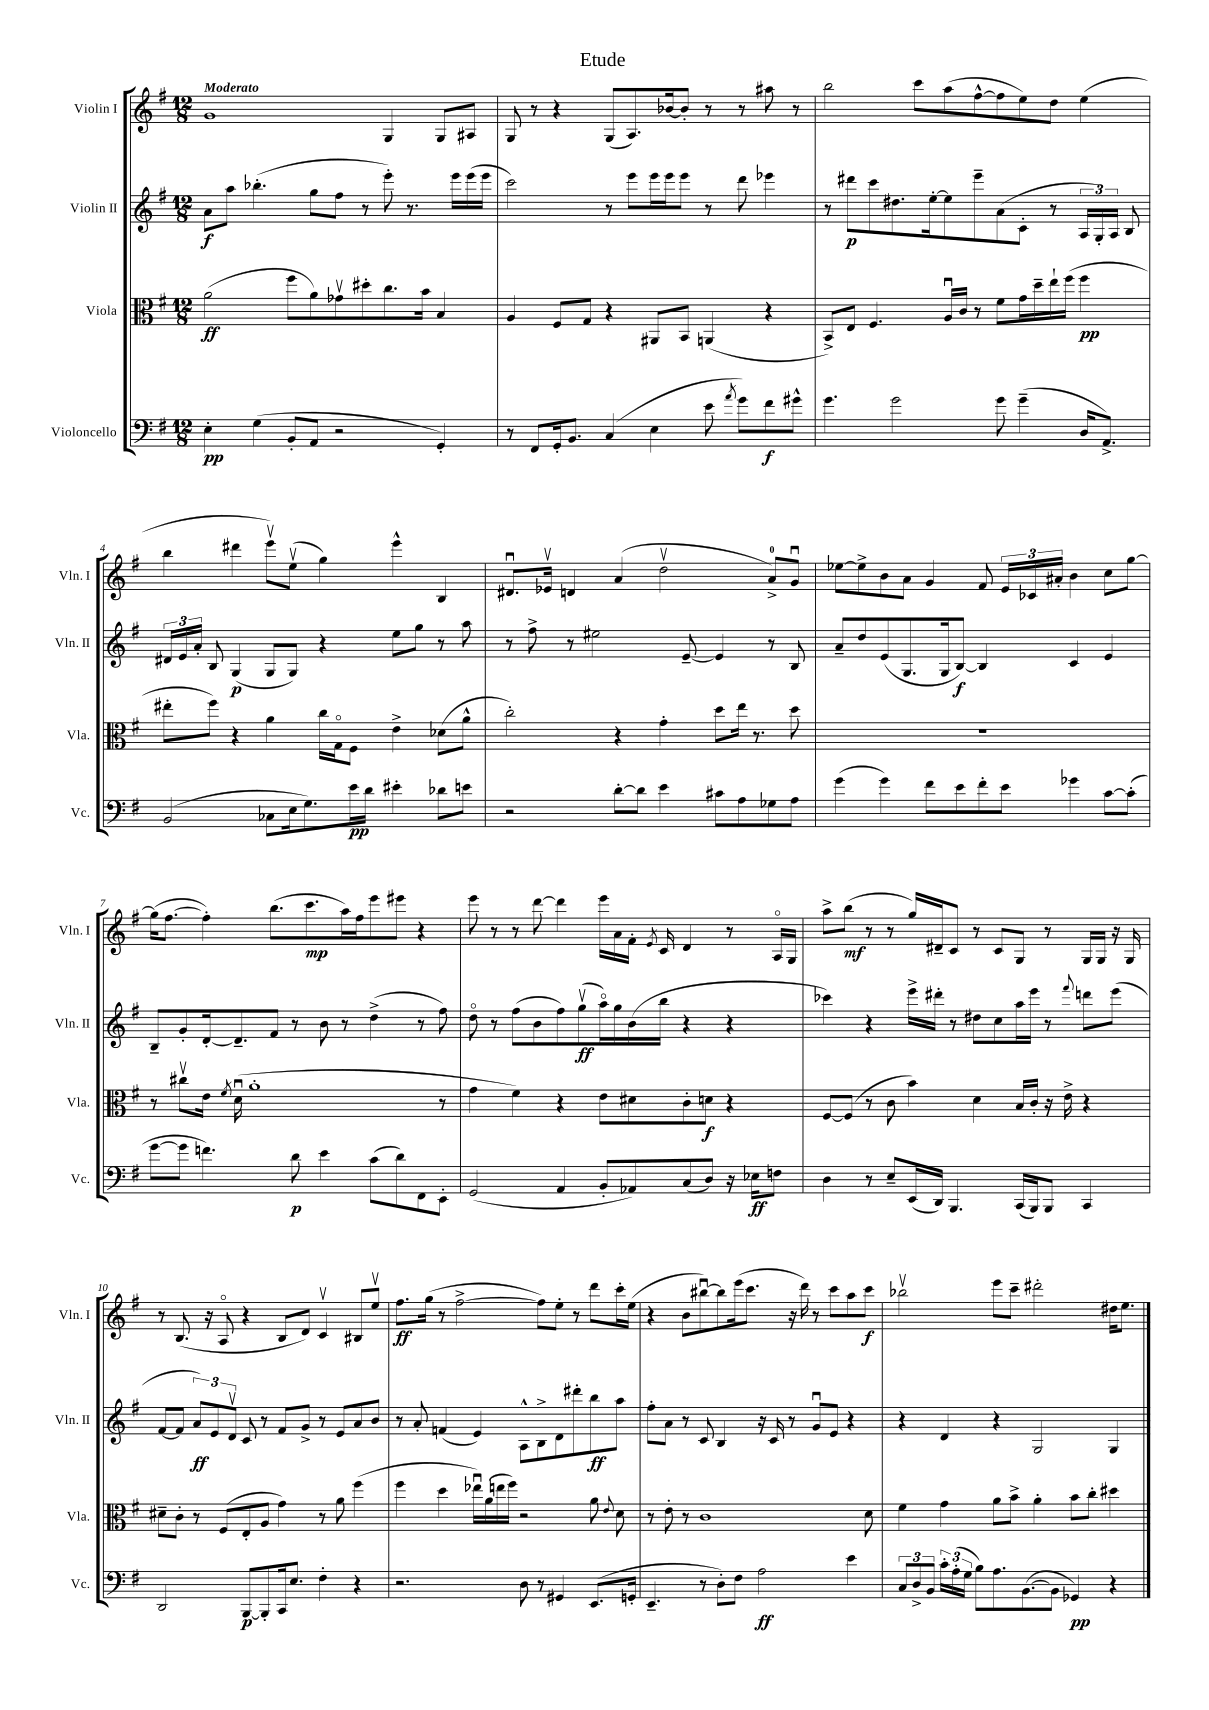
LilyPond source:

\header { title = "Etude" }
<<
\new StaffGroup <<
\new Staff = "s0" \with { instrumentName = "Violin I" shortInstrumentName = "Vln. I" } {
    \clef treble \key g \major \numericTimeSignature \time 12/8 \tempo "Moderato"
    \autoBeamOff g'1 g4 g8[ ais8] |
    g8 r8 r4 g8[( a8.) bes'16~ bes'8]-. r8 r8 ais''8 r8 |
    b''2 c'''8[ a''8( fis''8~-^ fis''8 e''8) d''8] e''4( |
    b''4 dis'''4 e'''8[\upbow) e''8]\upbow( g''4) e'''4-^ b4 |
    dis'8.[\downbow ees'16]\upbow d'4 a'4( d''2\upbow a'8[-0->) g'8]\downbow |
    ees''8[~ ees''8-> b'8 a'8] g'4 fis'8 \tuplet 3/2 { e'16[ ces'16 ais'16]-. } b'4 c''8[ g''8]~ |
    g''16[( fis''8.]~ fis''4-.) b''8.[( c'''8.\mp a''16) fis''16 e'''8 eis'''8] r4 |
    e'''8 r8 r8 d'''8~ d'''4 e'''16[ a'16 fis'16]-. \acciaccatura { e'8 } c'16 d'4 r8 a16[\flageolet g16] |
    a''8[-> b''8]\mf( r8 r8 g''16[) dis'16-- c'8] r8 c'8[ g8] r8 g16[ g16] r16 g16 |
    r8 b8.( r16 a8\flageolet r4 b8[ d'8]) c'4\upbow bis8[ e''8]\upbow |
    fis''8.[\ff g''16]( r8 fis''2~-> fis''8[) e''8]-. r8 d'''8[ c'''16-. e''16]( |
    r4 b'8[ bis''8~\downbow) bis''8 e'''16( c'''8.] r16 d'''16) r8 c'''8[ a''8 c'''8]\f |
    bes''2\upbow e'''8[ c'''8]-- dis'''2-. dis''16[ e''8.] \bar "|." |
}
\new Staff = "s1" \with { instrumentName = "Violin II" shortInstrumentName = "Vln. II" } {
    \clef treble \key g \major \numericTimeSignature \time 12/8
    \autoBeamOff a'8[\f a''8] bes''4.-.( g''8[ fis''8] r8 e'''8-.) r8. e'''16[ e'''16( e'''16] |
    c'''2) r8 e'''8[ e'''16 e'''16 e'''8] r8 d'''8 ees'''4 |
    r8 dis'''8[\p c'''8 dis''8. e''16~-. e''8 e'''8-- a'8( c'8]-. r8 \tuplet 3/2 { a16[ g16-.) a16] } b8 |
    \tuplet 3/2 { dis'16[ e'16 a'16]-. } b8 g4\p( g8[ g8]) r4 e''8[ g''8] r8 a''8 |
    r8 fis''8-> r8 eis''2 e'8~-- e'4 r8 b8 |
    a'8[-- d''8 e'8( g8. g16 b8]~\f) b4 c'4 e'4 |
    b8[-- g'8-. d'16~-. d'8.-- fis'8] r8 b'8 r8 d''4->( r8 fis''8) |
    d''8\flageolet r8 fis''8[( b'8 fis''8) g''8\upbow\ff( a''16\flageolet) g''16 b'16( b''16] r4 r4 |
    ces'''4) r4 e'''16[-> dis'''16]-. r8 dis''8[ c''8 a''16 e'''16] r8 \appoggiatura { fis'''8 } d'''8[ e'''8]( |
    fis'8[~ fis'8] \tuplet 3/2 { a'8[\ff) e'8 d'8]\upbow } c'8 r8 fis'8[ g'8]-> r8 e'8[ a'8 b'8] |
    r8 a'8-. f'4( e'4) a8[-^ b8-> d'8 dis'''8-. b''8\ff a''8] |
    fis''8[-. a'8] r8 c'8 b4 r16 c'16 r8 g'8[\downbow e'8] r4 |
    r4 d'4 r4 g2 g4 \bar "|." |
}
\new Staff = "s2" \with { instrumentName = "Viola" shortInstrumentName = "Vla." } {
    \clef alto \key g \major \numericTimeSignature \time 12/8
    \autoBeamOff a'2\ff( fis''8[ a'8) ges'8\upbow dis''8-. c''8. b'16] b4 |
    a4 fis8[ g8] r4 ais,8[ b,8] a,4( r4 |
    b,8[->) e8] fis4. a16[\downbow c'16] r8 fis'8[ g'16 d''16-- e''16-! fis''16]( fis''4\pp |
    eis''8[-. fis''8]) r4 a'4 c''16[ g16\flageolet fis8] e'4-> des'8[( a'8]-^ |
    c''2-.) r4 g'4-. d''8[ e''16] r8. d''8 |
    R1. |
    r8 cis''8[\upbow e'16] \acciaccatura { fis'8 } d'16\downbow( a'1-. r8 |
    g'4 fis'4) r4 e'8[ dis'8 c'8-. d'8]\f r4 |
    fis8[~ fis8]( r8 c'8 b'4) d'4 b16[ c'16]-. r16 e'16-> r4 |
    dis'8[-- c'8]-. r8 fis8[( e8-. a8] g'4) r8 a'8 fis''4( |
    fis''4 d''4 ees''16[\downbow) a'16( e''16 fis''16]) r2 a'8 \appoggiatura { e'8 } d'8 |
    r8 e'8-. r8 c'1 d'8 |
    fis'4 g'4 a'8[ b'8]-> a'4-. b'8[ c''8]-. dis''4 \bar "|." |
}
\new Staff = "s3" \with { instrumentName = "Violoncello" shortInstrumentName = "Vc." } {
    \clef bass \key g \major \numericTimeSignature \time 12/8
    \autoBeamOff e4-.\pp g4( b,8[-. a,8] r2 g,4-.) |
    r8 fis,8[ g,16-. b,8.] c4( e4 e'8 \acciaccatura { a'8 } g'8[) fis'8\f gis'8]-^ |
    g'4. g'2 g'8 g'4--( d16[ a,8.]->) |
    b,2( ces8[ e16 g8.) e'16\pp d'16] eis'4-. des'8[ e'8] |
    r2 d'8[~-. d'8] e'4 cis'8[ a8 ges8 a8] |
    g'4( g'4) fis'8[ e'8 fis'8-. e'8] ges'4 c'8[~ c'8]-.( |
    g'8[~ g'8] f'4.) d'8\p e'4 c'8[( d'8) fis,8 e,8]-. |
    g,2( a,4 b,8[-. aes,8) c8( d8]) r16 ees16[\ff f8] |
    d4 r8 e8[-- e,16( d,16]) b,,4. c,16[( b,,16) b,,8] c,4 |
    d,2 b,,8[~\p b,,8-. c,16 e8.] fis4-. r4 |
    r2. d8 r8 gis,4 e,8.[( g,16]-. |
    e,4.-- r8 d8[-.) fis8] a2\ff e'4 |
    \tuplet 3/2 { c8[ d8-> b,8] } \tuplet 3/2 { c'16[-. a16-.( g16] } b8[) a8. b,8.~( b,8] ges,4\pp) r4 \bar "|." |
}
>>
>>
